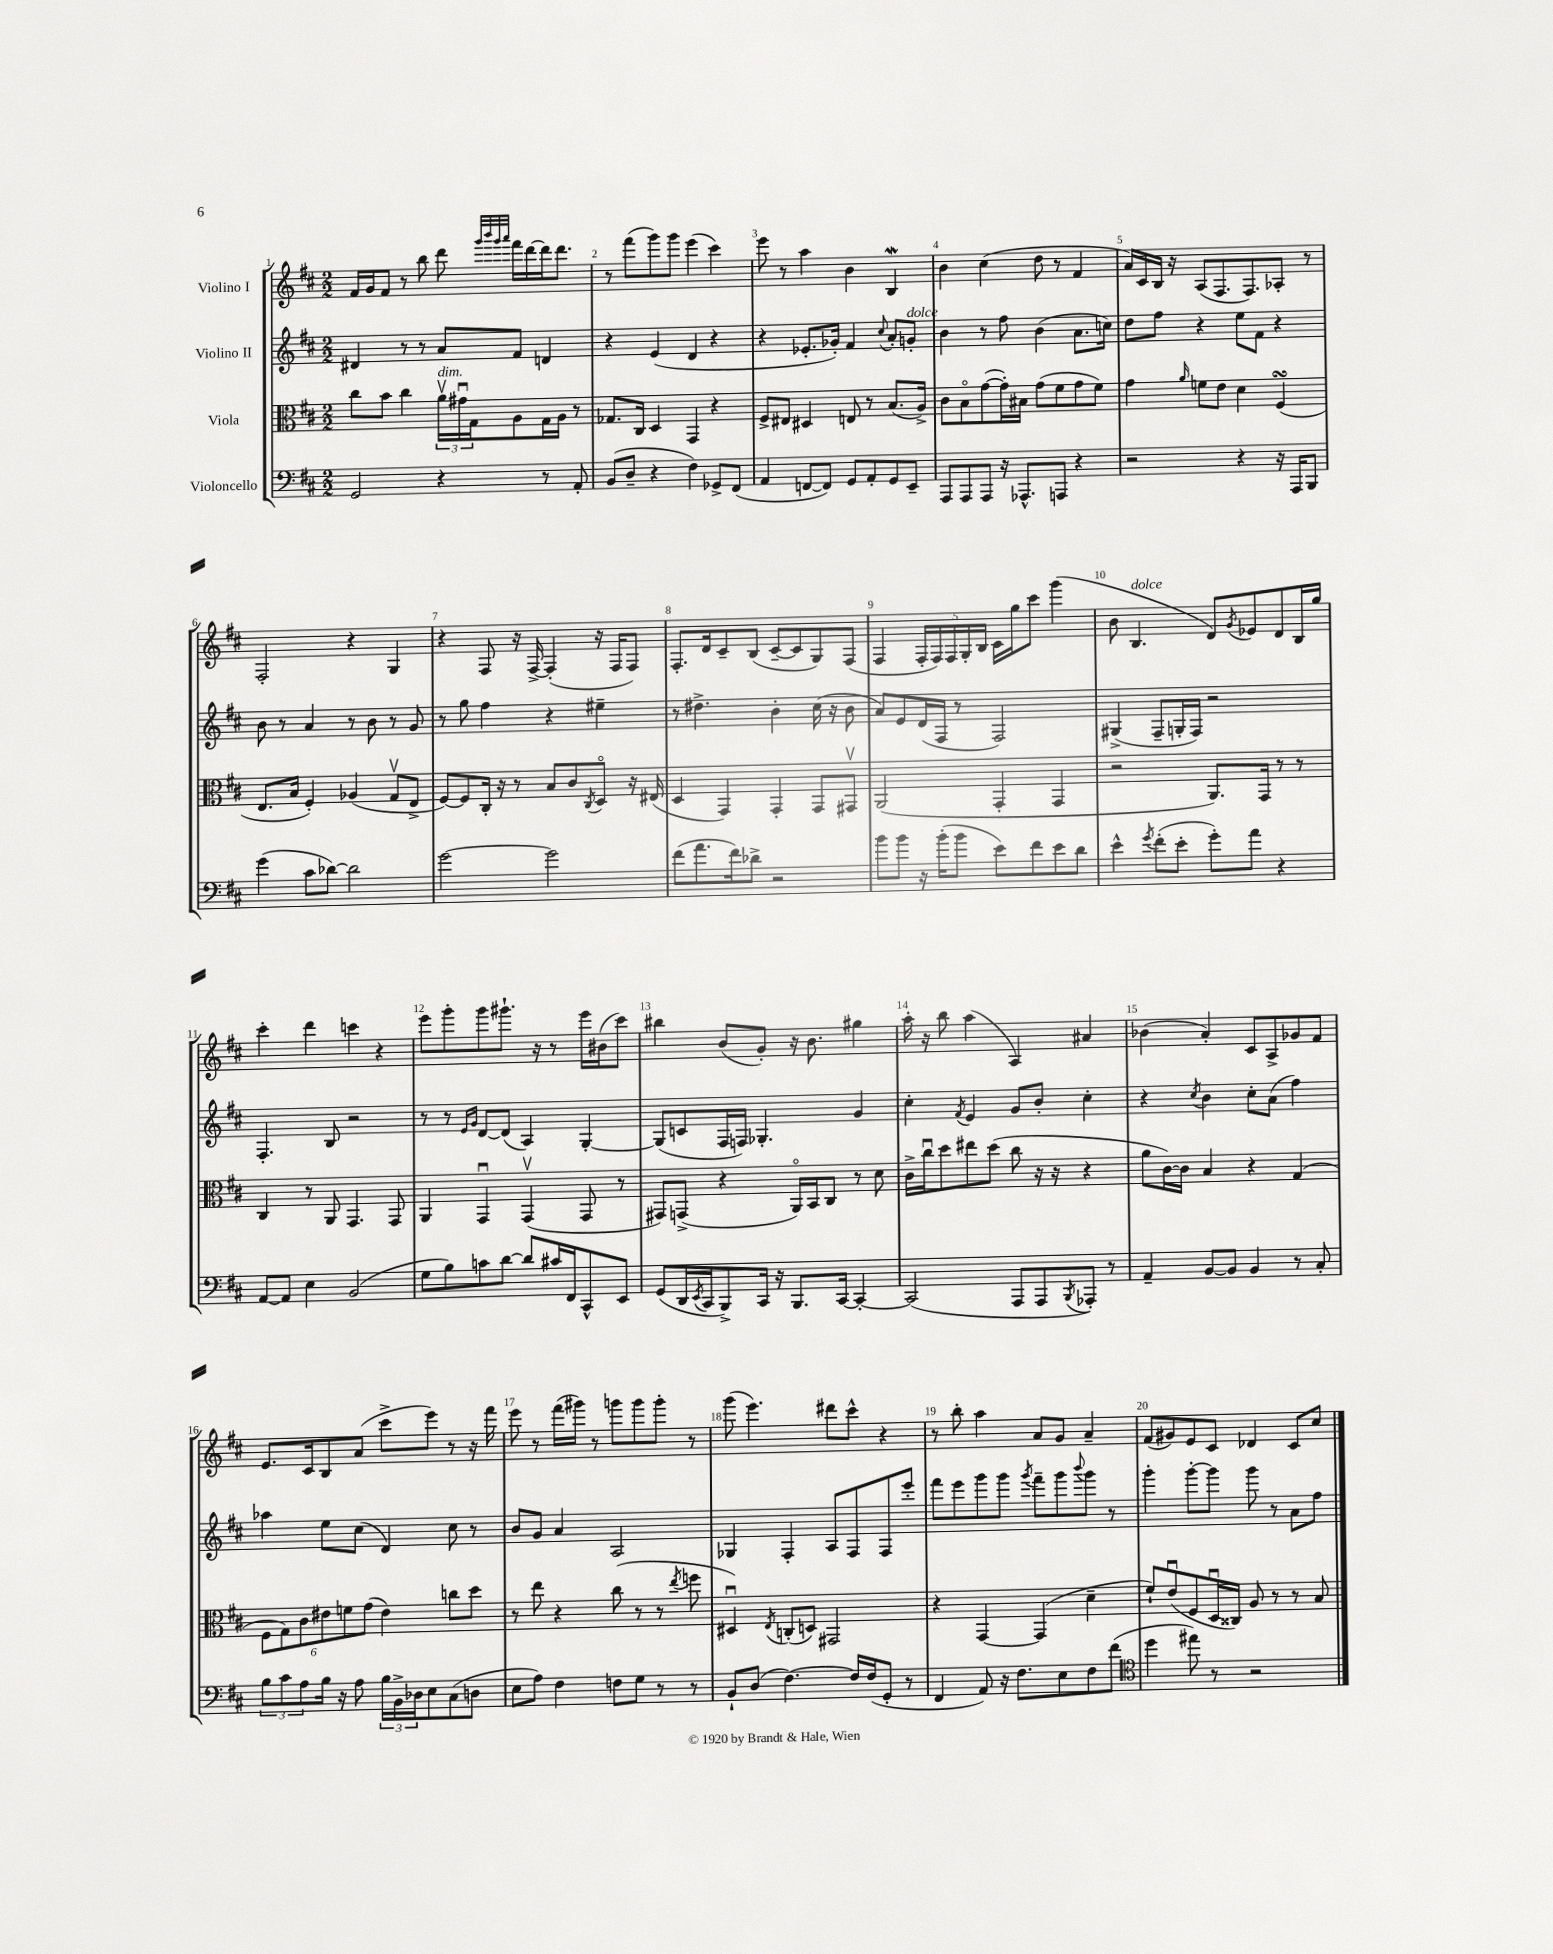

**kern	**kern	**kern	**kern
*staff4	*staff3	*staff2	*staff1
*clefF4	*clefC3	*clefG2	*clefG2
*k[f#c#]	*k[f#c#]	*k[f#c#]	*k[f#c#]
*M2/2	*M2/2	*M2/2	*M2/2
2GG/	8cc#\L	4d#/	16f#/LL
.	.	.	16g/J
.	8b\J	.	8f#/J
.	4cc#\	8r	8r
.	.	8r	8bb\
4r	24av\LL	8a/L	8ddd\
.	24g#u\	.	.
.	24G\J	.	.
.	.	.	32qqggg/LLL
.	.	.	32qqbbb/
.	.	.	32qqggg/
.	.	.	32qqaaa/JJJ
.	8A\	8f#/J	16fff#\LL
.	.	.	[16ddd\
8r	16G\L	4d/	16ddd\]J
.	16A\JJ	.	8.ddd\J
8AA'/	8r	.	.
=	=	=	=
(8BB/L	8.G-/L	4r	8r
8D~/J	.	.	(8fff#\L
.	16C#/Jk	.	.
4r	4D/	(4e/	8ggg\)
.	.	.	8ggg\J
4F#\)	4GG/	4d/	(4eee\
8GG-^/L	4r	4r	4ccc#\)
(8FF#/J	.	.	.
=	=	=	=
4AA/	8F#^/L	4r	8eee\
.	8E#/J	.	8r
[8FF/L	4D#/	8.e-'/L	4aa\
8FF/]J)	.	.	.
.	.	16g-'/Jk)	.
8GG/L	8E/	4f#/	4b\
8AA'/	8r	.	.
.	.	8qqcc#/	.
8GG/	(8.B/L	8a'/L	4B/
8EE~/J	.	8g'/J	.
.	16A^/Jk)	.	.
=	=	=	=
8AAA/L	8c#\L	4b\	4b\
8AAA/	8Bo\	.	.
8AAA/J	([8g\	8r	(4cc#\
16r	16g'\]L)	8ff#\	.
8.AAA-^^/L	16B#\JJ	.	.
.	(8g\L	(4b\	8dd\
8AAA/J	8f#\	.	8r
4r	8g\	8.a\L	4f#/
.	8f#\J)	.	.
.	.	16cc\Jk)	.
=	=	=	=
2r	4g\	8dd\L	16a/LL)
.	.	.	16c#/
.	.	8ff#\J	16B/JJ
.	.	.	16r
.	16qqa/	.	.
.	8f\L	4r	(8A/L
.	8e\J	.	8.F#/
4r	4d\	8ee\L	.
.	.	.	8.F#/)
.	.	8f#\J	.
16r	(4F#/	4r	8A-'/J
16AAA/LK	.	.	.
8BBB/J	.	.	8r
=	=	=	=
(4g\	8.E/L	8b\	2F#'/
.	.	8r	.
.	16B/Jk	.	.
8c#\L	4F#'/)	4a/	.
[8d-\J)	.	.	.
2d-\]	(4A-/	8r	4r
.	.	8b\	.
.	8Gv/L	8r	4G/
.	8E^/J	8g/	.
=	=	=	=
[2g\	[8F#/L)	8r	4r
.	8F#/]	8gg\	.
.	16C#'/Jk	4ff#\	8F#/
.	16r	.	.
.	8r	.	16r
.	.	.	[16F#^/
2g\]	8B/L	4r	(4F#'/]
.	8c#/	.	.
.	8qC#/	.	.
.	8Do/J	4ee#~\	16r
.	.	.	16F#/LK
.	16r	.	8F#/J)
.	(16E#/	.	.
=	=	=	=
(8f#\L	4D/	8r	8.F#'/L
8.a\	.	4.dd#^\	.
.	.	.	16d/k
.	4GG/)	.	8c#~/
16f#\k)	.	.	.
8d-^\J	.	.	(8B/J
2r	4GG'/	4b'\	[8c#~/L
.	.	.	8c#/]
.	8GG/L	(16cc#\	8G/)
.	.	16r	.
.	8GG#v/J	8b\	(8F#/J
=	=	=	=
8b\L	(2AA/	8a/L)	4F#/
8b\J	.	8e/	.
16r	.	(16d/L	20F#'/LL
.	.	.	20F#/)
(16b'\LK	.	16F#/JJ	.
.	.	.	20F#/
8b\J	.	8r	.
.	.	.	20G'/
.	.	.	20B/JJ
8e\L)	4GG'/	2F#/)	16c#\LL
.	.	.	16gg\J
8f#\	.	.	8ccc#\J
8e\	4GG/	.	(4ggg\
8d\J	.	.	.
=	=	=	=
4e^^\	2r	(4G#^/	8b\
.	.	.	4.B/
8qg/	.	.	.
(8f#'\L	.	8F#~/L	.
8e'\J	.	16G'/L	.
.	.	16F#/JJ)	.
8g'\L)	8.AA/L)	2r	8d/L)
.	.	.	8qg/
8a\J	.	.	8e-/
.	16GG/Jk	.	.
4r	8r	.	8d/
.	8r	.	16B/L
.	.	.	16gg/JJ
=	=	=	=
[8AA/L	4C#/	4.F#'/	4ccc#'\
8AA/]J	.	.	.
4E\	8r	.	4ddd\
.	8AA/	8B/	.
(2BB/	4.GG/	2r	4ccc\
.	.	.	4r
.	8GG/	.	.
=	=	=	=
8G\L	4AA/	8r	8eee\L
8B\)	.	8r	8ggg'\
.	.	16qqe/LL	.
.	.	16qqg/JJ	.
8c\	4GGu/	[8d/L	8ggg\
[8d\J	.	(8d/]J	8.ggg#`\J
8d/]L	(4GGv/	4A/)	.
.	.	.	16r
16c#/L	.	.	8r
16FF#/J	.	.	.
8CC#^^/	8GG/	[4G'/	16eee\LL
.	.	.	(16b#\J
8EE/J	8r	.	8ccc#\J)
=	=	=	=
(8GG/L	8GG#/L)	(8G/]L	4bb#\
16DD/L	(8GG^/J	8c/	.
8qEE/	.	.	.
16CC#/J	.	.	.
8BBB^/)	4r	16F#/L	(8b/L
.	.	16F/JJ)	.
16CC#/Jk	.	4.G-'/	8g'/J)
16r	.	.	.
8.BBB/L	16AAo/LL)	.	16r
.	16BB/J	.	8.b\
.	8C#/J	.	.
[16CC#/Jk	.	.	.
4CC#'/_	8r	4g/	4gg#\
.	8d\	.	.
=	=	=	=
(2CC#/]	16c#^\LL	4cc#'\	16aa'\
.	16cc#u\J	.	16r
.	8dd\	.	8bb\
.	.	8qf#/	.
.	8ee#\	4e/	(4aa\
.	(8dd\J	.	.
8AAA/L	8cc#\	8g/L	4A/)
8AAA/	16r	8b'/J	.
.	16r	.	.
8qBBB/	.	.	.
8AAA-'/J)	4r	4cc#'\	4a#/
8r	.	.	.
=	=	=	=
4AA~/	8a\L	4r	(4b-\
.	[16c#\L)	.	.
.	16c#\]JJ	.	.
.	.	8qcc#/	.
[8BB/L	4B/	4b\	4a'/)
8BB/]J	.	.	.
4BB/	4r	8cc#'\L	8c#/L
.	.	(8a\J	8A^/
8r	(4G/	4ff#\)	8g-/
8C#'/	.	.	8f#/J
=	=	=	=
12B\L	12F#\L	4aa-\	8.e/L
12c#\	12G\)	.	.
12A\	12c#\	.	.
.	.	.	16c#/k
16B\Jk	12e#\	8ee\L	8B/
16r	.	.	.
.	12f\	.	.
8A\	.	(8cc#\J	(8a/J
.	(12g\J	.	.
24B\LL	4e#\)	4d/)	8ccc#^\L
24BB^\	.	.	.
24D-\J	.	.	.
8E\	.	.	8eee\J)
(8C#\	8cc\L	8cc#\	8r
8D\J	8dd\J	8r	16r
.	.	.	16fff#\
=	=	=	=
8E\L	8r	8b/L	8eee\
8A\J)	8ee\	8g/J	8r
4F#\	4r	4a/	(16fff#\LL
.	.	.	16ggg#\JJ)
.	.	.	8r
8F\L	(8cc#\	2A/	8ggg\L
8G\J	8r	.	8ggg\
8r	8r	.	8ggg'\J
.	8qee/	.	.
8r	8ff\	.	8r
=	=	=	=
8BB`/L	4D#u/)	4G-/	(8ggg\
(8D/J	.	.	4.eee\)
.	8qE/	.	.
[4.F#\)	(8C'/L	4F#'/	.
.	8D/J)	.	.
.	2GG#/	8A/L	8ddd#\L
16F#/]LL	.	8F#/	8ccc#^^\J
(16F#/J	.	.	.
8GG'/J	.	8F#/	4r
8r	.	8eee'/J	.
=	=	=	=
4FF#/	4r	8fff#\L	8r
.	.	8eee\	8bb'\
8AA/)	[4GG/	8ggg\	4aa\
16r	.	8ggg\J	.
8.F#\L	.	.	.
.	.	8qggg/	.
.	(4GG/]	8fff#~\L	8a/L
8E\	.	8ggg\	8g/J
.	.	8qqbbb/	.
8F#\	4d~\	8ggg\J	4a~/
(8f#\J	.	8r	.
=	=	=	=
*clefC4	*	*	*
4dd\	8f#`/L)	4ggg'\	(8f#/L
.	(8eu/	.	8g#/)
8ee#\)	8F#/	[8ggg'\L	8e/
8r	16Du/L	8ggg\]J	8c#/J
.	16C##/JJ)	.	.
2r	8A/	8ggg\	4d-/
.	8r	8r	.
.	8r	8a\L	8c#/L
.	8B/	8ff#\J	8cc#/J
==	==	==	==
*-	*-	*-	*-
